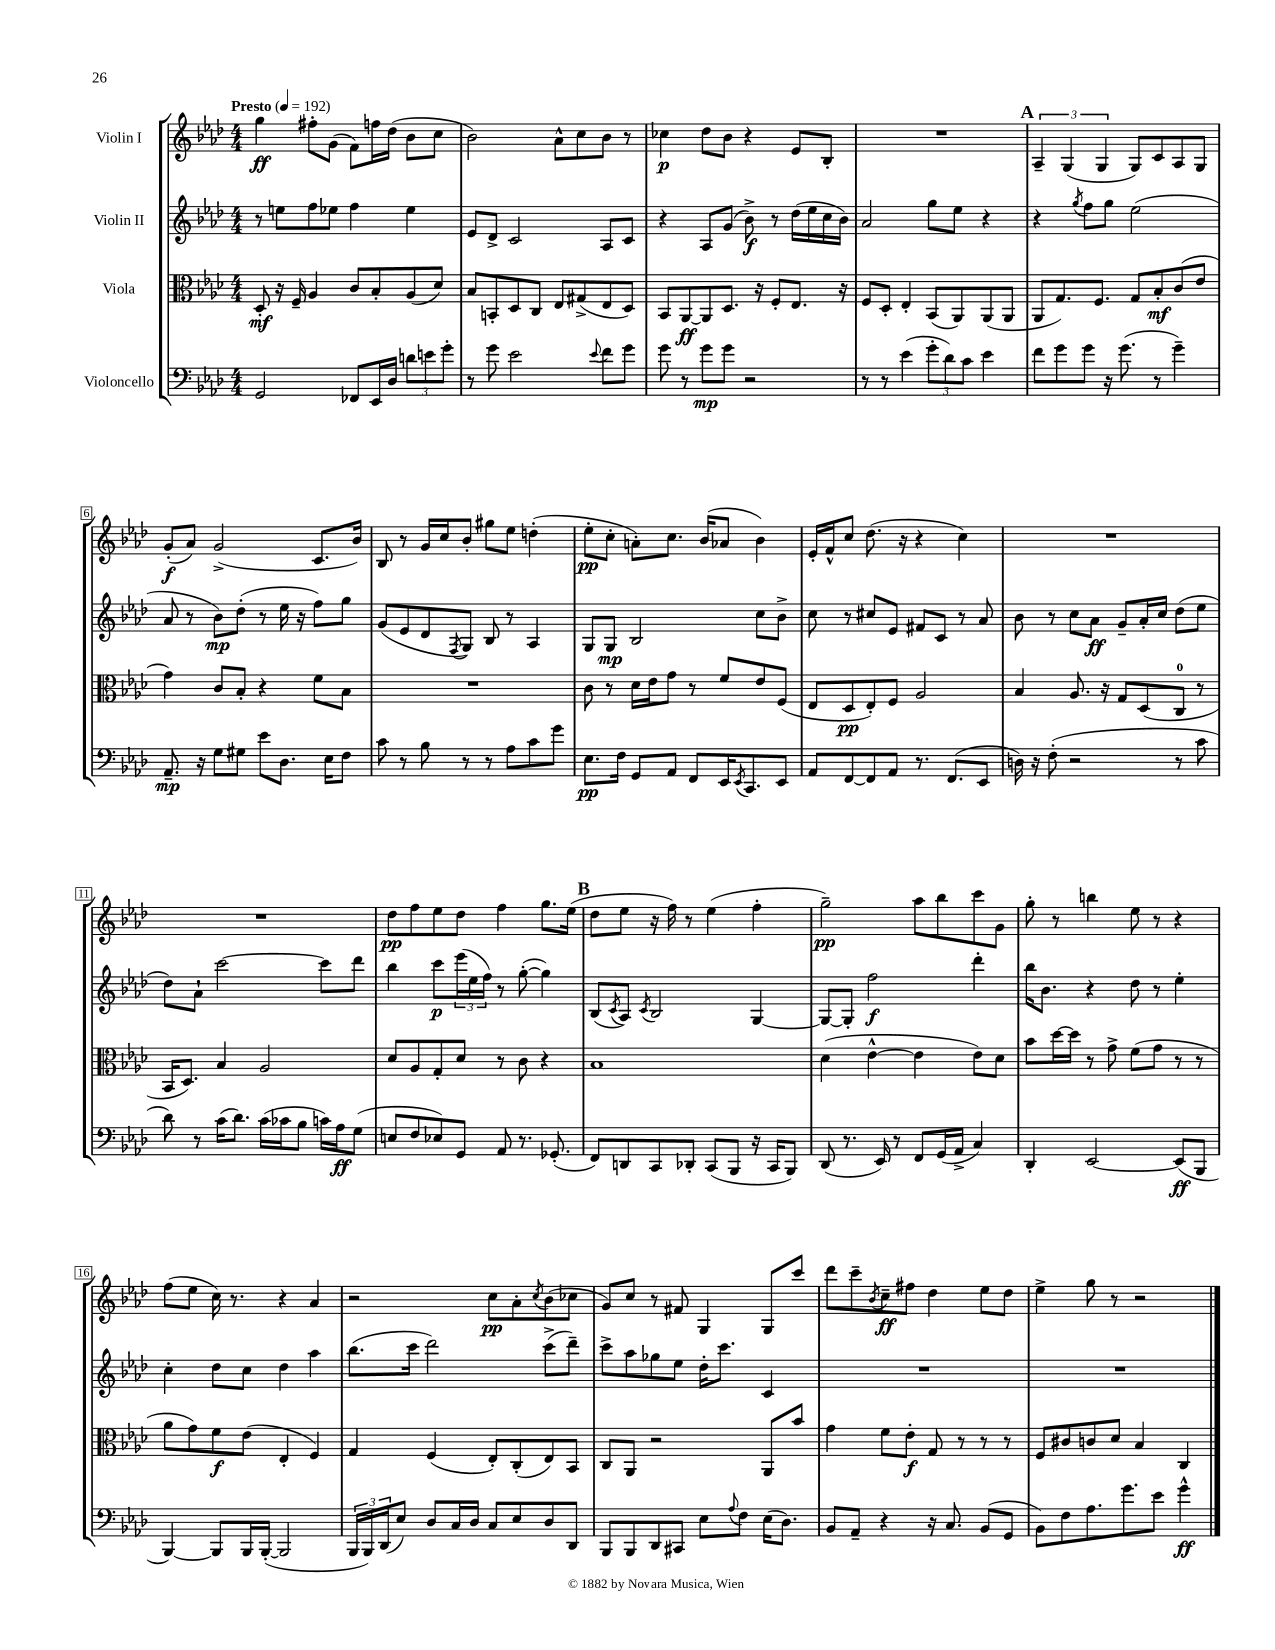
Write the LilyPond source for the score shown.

<<
\new StaffGroup <<
\new Staff = "s0" \with { instrumentName = "Violin I" } {
    \clef treble \key aes \major \numericTimeSignature \time 4/4 \tempo "Presto" 4 = 192
    g''4\ff fis''8-. g'8( f'8) f''16 des''16( bes'8 c''8 |
    bes'2) aes'8-^ c''8 bes'8 r8 |
    ces''4\p des''8 bes'8 r4 ees'8 bes8-. |
    R1 |
    \mark \markup { \bold "A" } \tuplet 3/2 { aes4-- g4( g4 } g8) c'8 aes8 g8 |
    g'8-.\f( aes'8) g'2->( c'8. bes'16) |
    bes8 r8 g'16 c''16 bes'8-. gis''8 ees''8 d''4-.( |
    ees''8-.\pp c''8-. a'8-.) c''8. bes'16( aes'8 bes'4) |
    ees'16-. f'16-^ c''8 des''8.( r16 r4 c''4) |
    R1 |
    R1 |
    des''8\pp f''8 ees''8 des''8 f''4 g''8. ees''16( |
    \mark \markup { \bold "B" } des''8 ees''8 r16 f''16) r8 ees''4( f''4-. |
    g''2--\pp) aes''8 bes''8 c'''8 g'8 |
    g''8-. r8 b''4 ees''8 r8 r4 |
    f''8( ees''8 c''16) r8. r4 aes'4 |
    r2 c''8\pp aes'8-. \acciaccatura { c''8 } bes'8( ces''8 |
    g'8) c''8 r8 fis'8 g4 g8 c'''8 |
    des'''8 c'''8-- \acciaccatura { bes'8 } c''8--\ff fis''8 des''4 ees''8 des''8 |
    ees''4-> g''8 r8 r2 \bar "|." |
}
\new Staff = "s1" \with { instrumentName = "Violin II" } {
    \clef treble \key aes \major \numericTimeSignature \time 4/4
    r8 e''8 f''8 ees''8 f''4 ees''4 |
    ees'8 des'8-> c'2 aes8 c'8 |
    r4 aes8 g'8( bes'8->\f) r8 des''16( ees''16 c''16 bes'16) |
    aes'2 g''8 ees''8 r4 |
    \mark \markup { \bold "A" } r4 \acciaccatura { g''8 } f''8 g''8 ees''2( |
    aes'8 r8 bes'8\mp) des''8-.( r8 ees''16 r16 f''8) g''8 |
    g'8( ees'8 des'8 \acciaccatura { f8 } g8) bes8 r8 aes4 |
    g8 g8\mp bes2 c''8 bes'8-> |
    c''8 r8 cis''8 ees'8 fis'8 c'8 r8 aes'8 |
    bes'8 r8 c''8 aes'8\ff g'8-- aes'16-. c''16 des''8( ees''8 |
    des''8) aes'8-! c'''2~ c'''8 des'''8 |
    bes''4 c'''8\p \tuplet 3/2 { ees'''16( ees''16 f''16) } r8 g''8~-.( g''4) |
    \mark \markup { \bold "B" } bes8( \acciaccatura { c'8 } aes8) \acciaccatura { c'8 } bes2 g4~ |
    g8~ g8-. f''2\f des'''4-. |
    bes''16 bes'8. r4 des''8 r8 ees''4-. |
    c''4-. des''8 c''8 des''4 aes''4 |
    bes''8.( c'''16 des'''2) c'''8->( des'''8--) |
    c'''8-> aes''8 ges''8 ees''8 des''16-. c'''8. c'4 |
    R1 |
    R1 \bar "|." |
}
\new Staff = "s2" \with { instrumentName = "Viola" } {
    \clef alto \key aes \major \numericTimeSignature \time 4/4
    des8-.\mf r16 f16-- aes4 c'8 bes8-. aes8( des'8) |
    bes8 b,8-. des8 c8 ees8 gis8->( ees8 des8) |
    bes,8 aes,8~\ff aes,8 des8. r16 f8-. ees8. r16 |
    f8 des8-. ees4-. bes,8( aes,8) aes,8( aes,8 |
    \mark \markup { \bold "A" } aes,8 g8.) f8. g8 bes8-.\mf c'8( ees'8 |
    g'4) c'8 bes8-. r4 f'8 bes8 |
    R1 |
    c'8 r8 des'16 ees'16 g'8 r8 f'8 ees'8 f8( |
    ees8 des8\pp ees8-.) f8 aes2 |
    bes4 aes8. r16 g8 des8( c8-0 r8 |
    bes,16 des8.) bes4 aes2 |
    des'8 aes8 g8-. des'8 r8 c'8 r4 |
    \mark \markup { \bold "B" } bes1 |
    des'4( ees'4~-^ ees'4 ees'8) des'8 |
    bes'8 des''16~ des''16 r8 g'8-> f'8( g'8 r8 r8 |
    aes'8 g'8) f'8\f ees'8( ees4-. f4) |
    g4 f4( ees8-.) c8-.( ees8) bes,8 |
    c8 aes,8 r2 aes,8 bes'8 |
    g'4 f'8 ees'8-.\f g8 r8 r8 r8 |
    f8 cis'8 c'8 des'8 bes4 c4 \bar "|." |
}
\new Staff = "s3" \with { instrumentName = "Violoncello" } {
    \clef bass \key aes \major \numericTimeSignature \time 4/4
    g,2 fes,8 ees,16 des16 \tuplet 3/2 { d'8 e'8 g'8-. } |
    r8 g'8 ees'2 \appoggiatura { ees'8 } f'8 g'8 |
    g'8 r8 g'8\mp g'8 r2 |
    r8 r8 ees'4( \tuplet 3/2 { g'8-. des'8) c'8 } ees'4 |
    \mark \markup { \bold "A" } f'8 g'8 g'8 r16 g'8.( r8 g'4--) |
    aes,8.--\mp r16 g8 gis8 ees'8 des8. ees16 f8 |
    c'8 r8 bes8 r8 r8 aes8 c'8 g'8 |
    ees8.\pp f16 g,8 aes,8 f,8 ees,16 \acciaccatura { ees,8 } c,8. ees,8 |
    aes,8 f,8~ f,8 aes,8 r8. f,8.( ees,8 |
    d16) r16 f8-.( r2 r8 c'8 |
    des'8) r8 c'16( des'8.) c'16( ces'16 bes8 c'16) aes16\ff g8( |
    e8 f8 ees8) g,8 aes,8 r8. ges,8.-.( |
    \mark \markup { \bold "B" } f,8) d,8 c,8 des,8-. c,8( bes,,8 r16 c,16 bes,,8) |
    des,8( r8. ees,16) r8 f,8 g,16( aes,16-> c4) |
    des,4-. ees,2~ ees,8\ff( bes,,8 |
    bes,,4~) bes,,8 bes,,16 bes,,16~-.( bes,,2 |
    \tuplet 3/2 { bes,,16 bes,,16) des,16( } ees8) des8 c16 des16 c8 ees8 des8 des,8 |
    bes,,8 bes,,8 des,8 cis,8 ees8 \appoggiatura { aes8 } f8 ees16( des8.) |
    bes,8 aes,8-- r4 r16 c8. bes,8( g,8 |
    bes,8) f8 aes8. g'8. ees'8 g'4-^\ff \bar "|." |
}
>>
>>
\layout { \context { \Score \override BarNumber.stencil = #(make-stencil-boxer 0.1 0.3 ly:text-interface::print) } }
